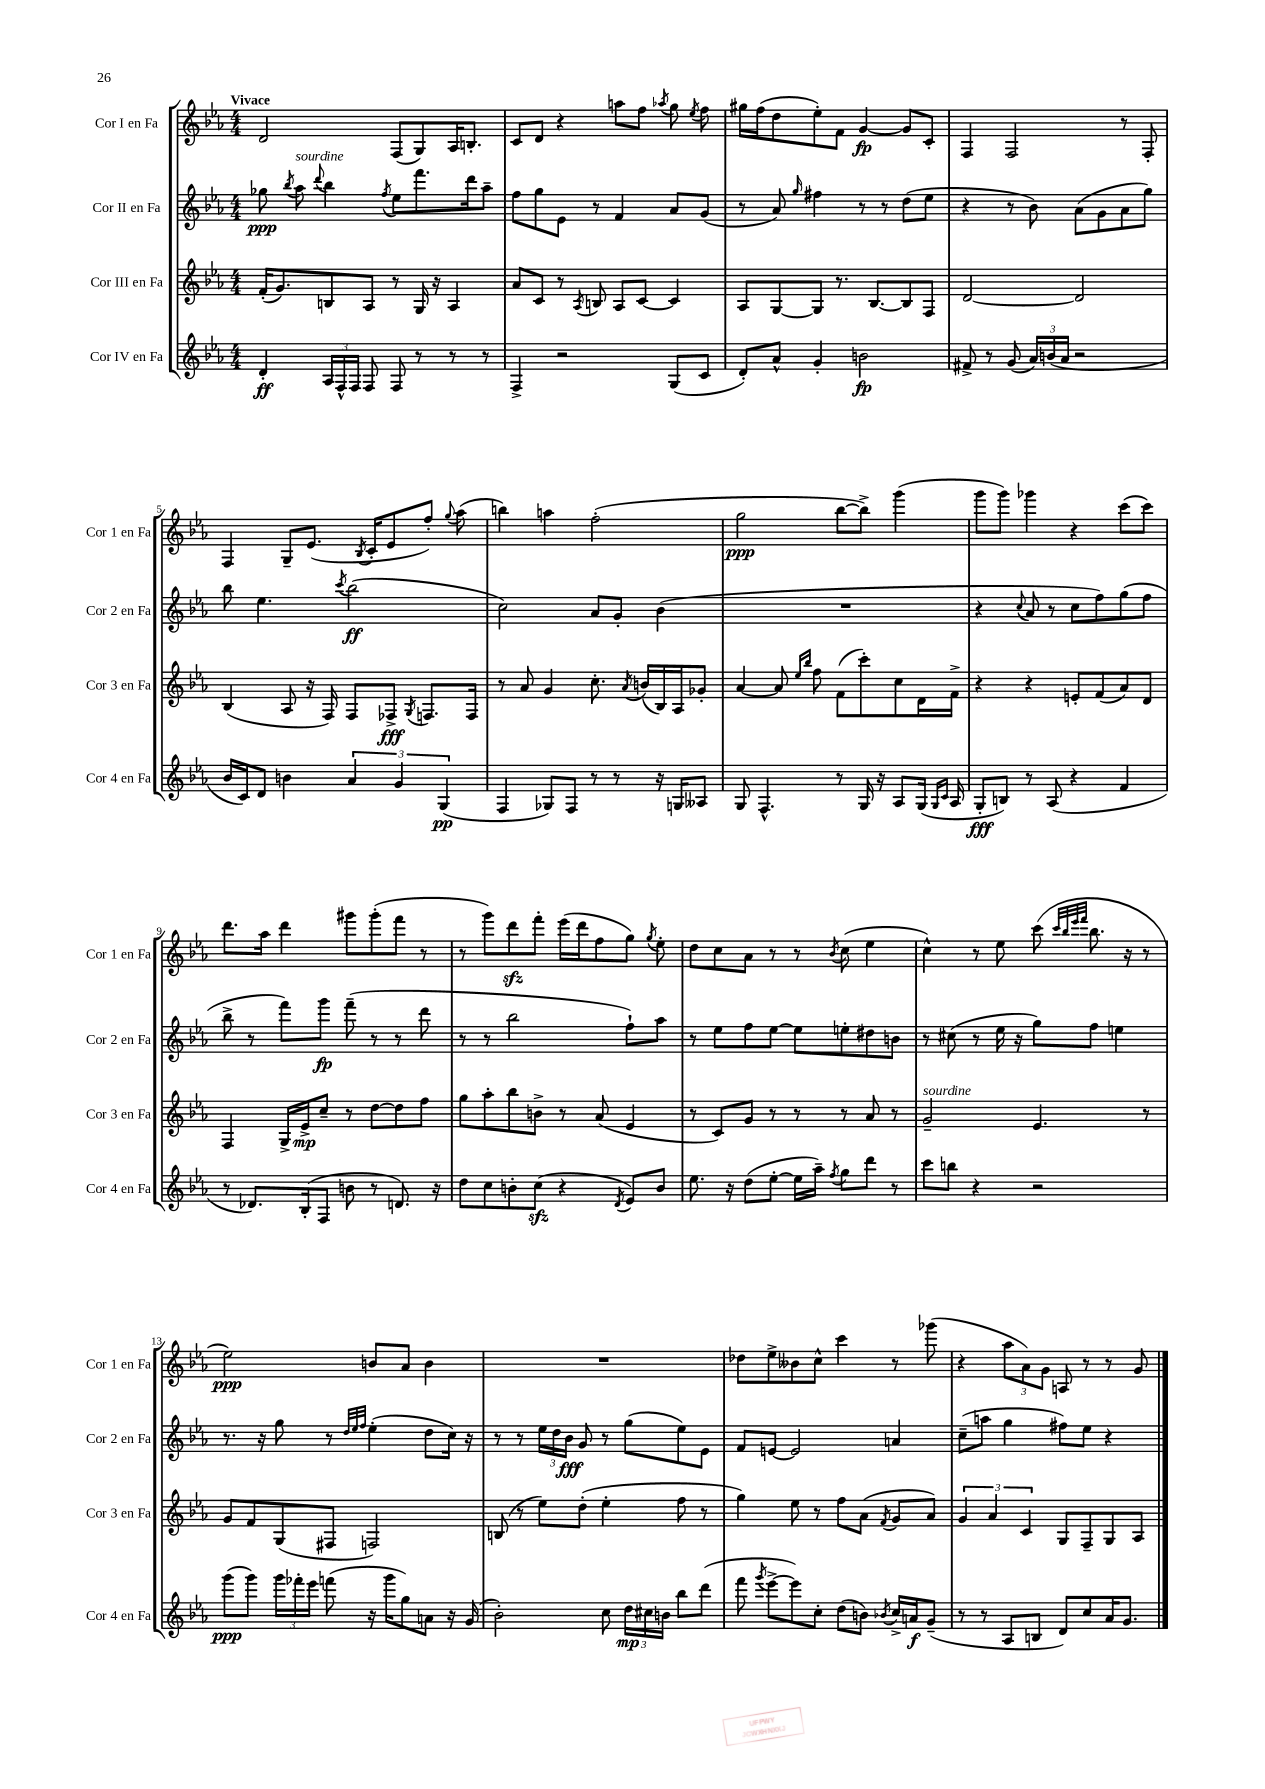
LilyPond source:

<<
\new StaffGroup <<
\new Staff = "s0" \with { instrumentName = "Cor I en Fa" shortInstrumentName = "Cor 1 en Fa" } {
    \clef treble \key ees \major \numericTimeSignature \time 4/4 \tempo "Vivace"
    \autoBeamOff d'2 f8[( g8) aes16 b8.]-. |
    c'8[ d'8] r4 a''8[ f''8] \acciaccatura { aes''8 } g''8 \acciaccatura { ees''8 } f''8 |
    gis''16[ f''16( d''8 ees''8-.) f'8] g'4~\fp g'8[ c'8]-. |
    f4 f2 r8 f8-. |
    f4 g8[-- ees'8.]( \acciaccatura { bes8 } c'16[-. ees'8 f''8]-.) \appoggiatura { g''8 } aes''8( |
    b''4) a''4 f''2-.( |
    g''2\ppp bes''8[~ bes''8]->) g'''4( |
    g'''8[ g'''8]) ges'''4 r4 c'''8[( c'''8]) |
    d'''8.[ aes''16] d'''4 gis'''8[ gis'''8-.( f'''8] r8 |
    r8 g'''8[) d'''8\sfz f'''8]-. ees'''16[( d'''16 f''8 g''8]) \acciaccatura { g''8 } ees''8-. |
    d''8[ c''8 aes'8] r8 r8 \acciaccatura { bes'8 } c''8( ees''4 |
    c''4-^) r8 ees''8 c'''8( \grace { c'''32[ bes''32 ees'''32 f'''32] } bes''8. r16 r8 |
    ees''2\ppp) b'8[ aes'8] b'4 |
    R1 |
    des''8[ ees''8-> beses'8 c''8]-^ c'''4 r8 ges'''8( |
    r4 \tuplet 3/2 { aes''8[ aes'8) g'8] } a8 r8 r8 g'8 \bar "|." |
}
\new Staff = "s1" \with { instrumentName = "Cor II en Fa" shortInstrumentName = "Cor 2 en Fa" } {
    \clef treble \key ees \major \numericTimeSignature \time 4/4
    \autoBeamOff ges''8\ppp \acciaccatura { bes''8 } aes''8^\markup { \italic "sourdine" } \appoggiatura { d'''8 } bes''4 \acciaccatura { f''8 } ees''8[ f'''8. d'''16 aes''8]-- |
    f''8[ g''8 ees'8] r8 f'4 aes'8[ g'8]( |
    r8 aes'8) \grace { g''16 } fis''4 r8 r8 d''8[( ees''8] |
    r4 r8 bes'8) aes'8[( g'8 aes'8 g''8]) |
    bes''8 ees''4. \acciaccatura { c'''8 } bes''2\ff( |
    c''2) aes'8[ g'8]-. bes'4( |
    R1 |
    r4 \appoggiatura { c''8 } aes'8 r8 c''8[ f''8) g''8( f''8] |
    bes''8-> r8 f'''8[) g'''8]\fp f'''8--( r8 r8 d'''8 |
    r8 r8 bes''2 f''8[-!) aes''8] |
    r8 ees''8[ f''8 ees''8]~ ees''8[ e''8-. dis''8 b'8] |
    r8 cis''8( r8 ees''16 r16 g''8[) f''8] e''4 |
    r8. r16 g''8 r8 \grace { d''32[ ees''32 f''32] } ees''4-.( d''8[ c''16]) r16 |
    r8 r8 \tuplet 3/2 { ees''16[ d''16 bes'16]\fff } g'8 r8 g''8[( ees''8) ees'8] |
    f'8[ e'8]~ e'2 a'4 |
    c''8[--( a''8] g''4 fis''8[) ees''8] r4 \bar "|." |
}
\new Staff = "s2" \with { instrumentName = "Cor III en Fa" shortInstrumentName = "Cor 3 en Fa" } {
    \clef treble \key ees \major \numericTimeSignature \time 4/4
    \autoBeamOff f'16[-.( g'8.) b8 aes8] r8 g16 r16 aes4 |
    aes'8[ c'8] r8 \acciaccatura { aes8 } b8 aes8[ c'8]~ c'4 |
    aes8[ g8~ g8] r8. bes8.[~ bes8 f8] |
    d'2~ d'2 |
    bes4( aes8 r16 f16) f8[ fes8]->\fff \acciaccatura { g8 } f8.[ f16] |
    r8 aes'8 g'4 c''8.-. \acciaccatura { aes'8 } b'16[( bes16) aes16 ges'8]-. |
    aes'4~ aes'8 \grace { ees''16[ bes''16] } f''8 f'8[( c'''8-.) c''8 d'16 f'16]-> |
    r4 r4 e'8[-. f'8( aes'8) d'8] |
    f4 g16[-> ees'16->\mp c''8]-- r8 d''8[~ d''8 f''8] |
    g''8[ aes''8-. bes''8 b'8]-> r8 aes'8( ees'4 |
    r8 c'8[) g'8] r8 r8 r8 aes'8 r8 |
    g'2--^\markup { \italic "sourdine" } ees'4. r8 |
    g'8[ f'8 g8( fis8] f2) |
    b8( r8 ees''8[) d''8]-.( ees''4-. f''8 r8 |
    g''4) ees''8 r8 f''8[ aes'8]( \acciaccatura { f'8 } g'8[ aes'8]) |
    \tuplet 3/2 { g'4 aes'4 c'4 } g8[ f8-- g8 aes8] \bar "|." |
}
\new Staff = "s3" \with { instrumentName = "Cor IV en Fa" shortInstrumentName = "Cor 4 en Fa" } {
    \clef treble \key ees \major \numericTimeSignature \time 4/4
    \autoBeamOff d'4-.\ff \tuplet 3/2 { aes16[ f16-^ f16] } f8 f8 r8 r8 r8 |
    f4-> r2 g8[( c'8] |
    d'8[-.) aes'8]-^ g'4-. b'2\fp |
    fis'8-> r8 g'8( \tuplet 3/2 { aes'16[) b'16( aes'16] } r2 |
    bes'16[ c'16) d'8] b'4 \tuplet 3/2 { aes'4 g'4 g4\pp( } |
    f4 ges8[) f8] r8 r8 r16 g16[ aeses8] |
    g8 f4.-^ r8 g16 r16 aes8[ g16]( \grace { g16[ c'16] } aes16 |
    g8[-.\fff b8]) r8 aes8( r4 f'4 |
    r8 des'8.[) bes16-.( f8] b'8 r8 d'8.) r16 |
    d''8[ c''8 b'8-. c''8]\sfz( r4 \acciaccatura { d'8 } ees'8[) b'8] |
    ees''8. r16 d''8[( ees''8]~-. ees''16[ aes''16]--) \acciaccatura { f''8 } g''8[ d'''8] r8 |
    c'''8[ b''8] r4 r2 |
    g'''8[\ppp( g'''8]) \tuplet 3/2 { g'''16[ fes'''16-. ees'''16] } f'''8( r16 g'''16[ g''8) a'8] r16 g'16( |
    bes'2-.) c''8 \tuplet 3/2 { d''16[\mp cis''16 b'16] } bes''8[ d'''8]( |
    f'''8 \acciaccatura { g'''8 } ees'''8[~-> ees'''8) c''8]-. d''8[( b'8]) \acciaccatura { bes'8 } c''16[-> a'16\f g'8]--( |
    r8 r8 aes8[ b8] d'8[) c''8 aes'16 g'8.] \bar "|." |
}
>>
>>
